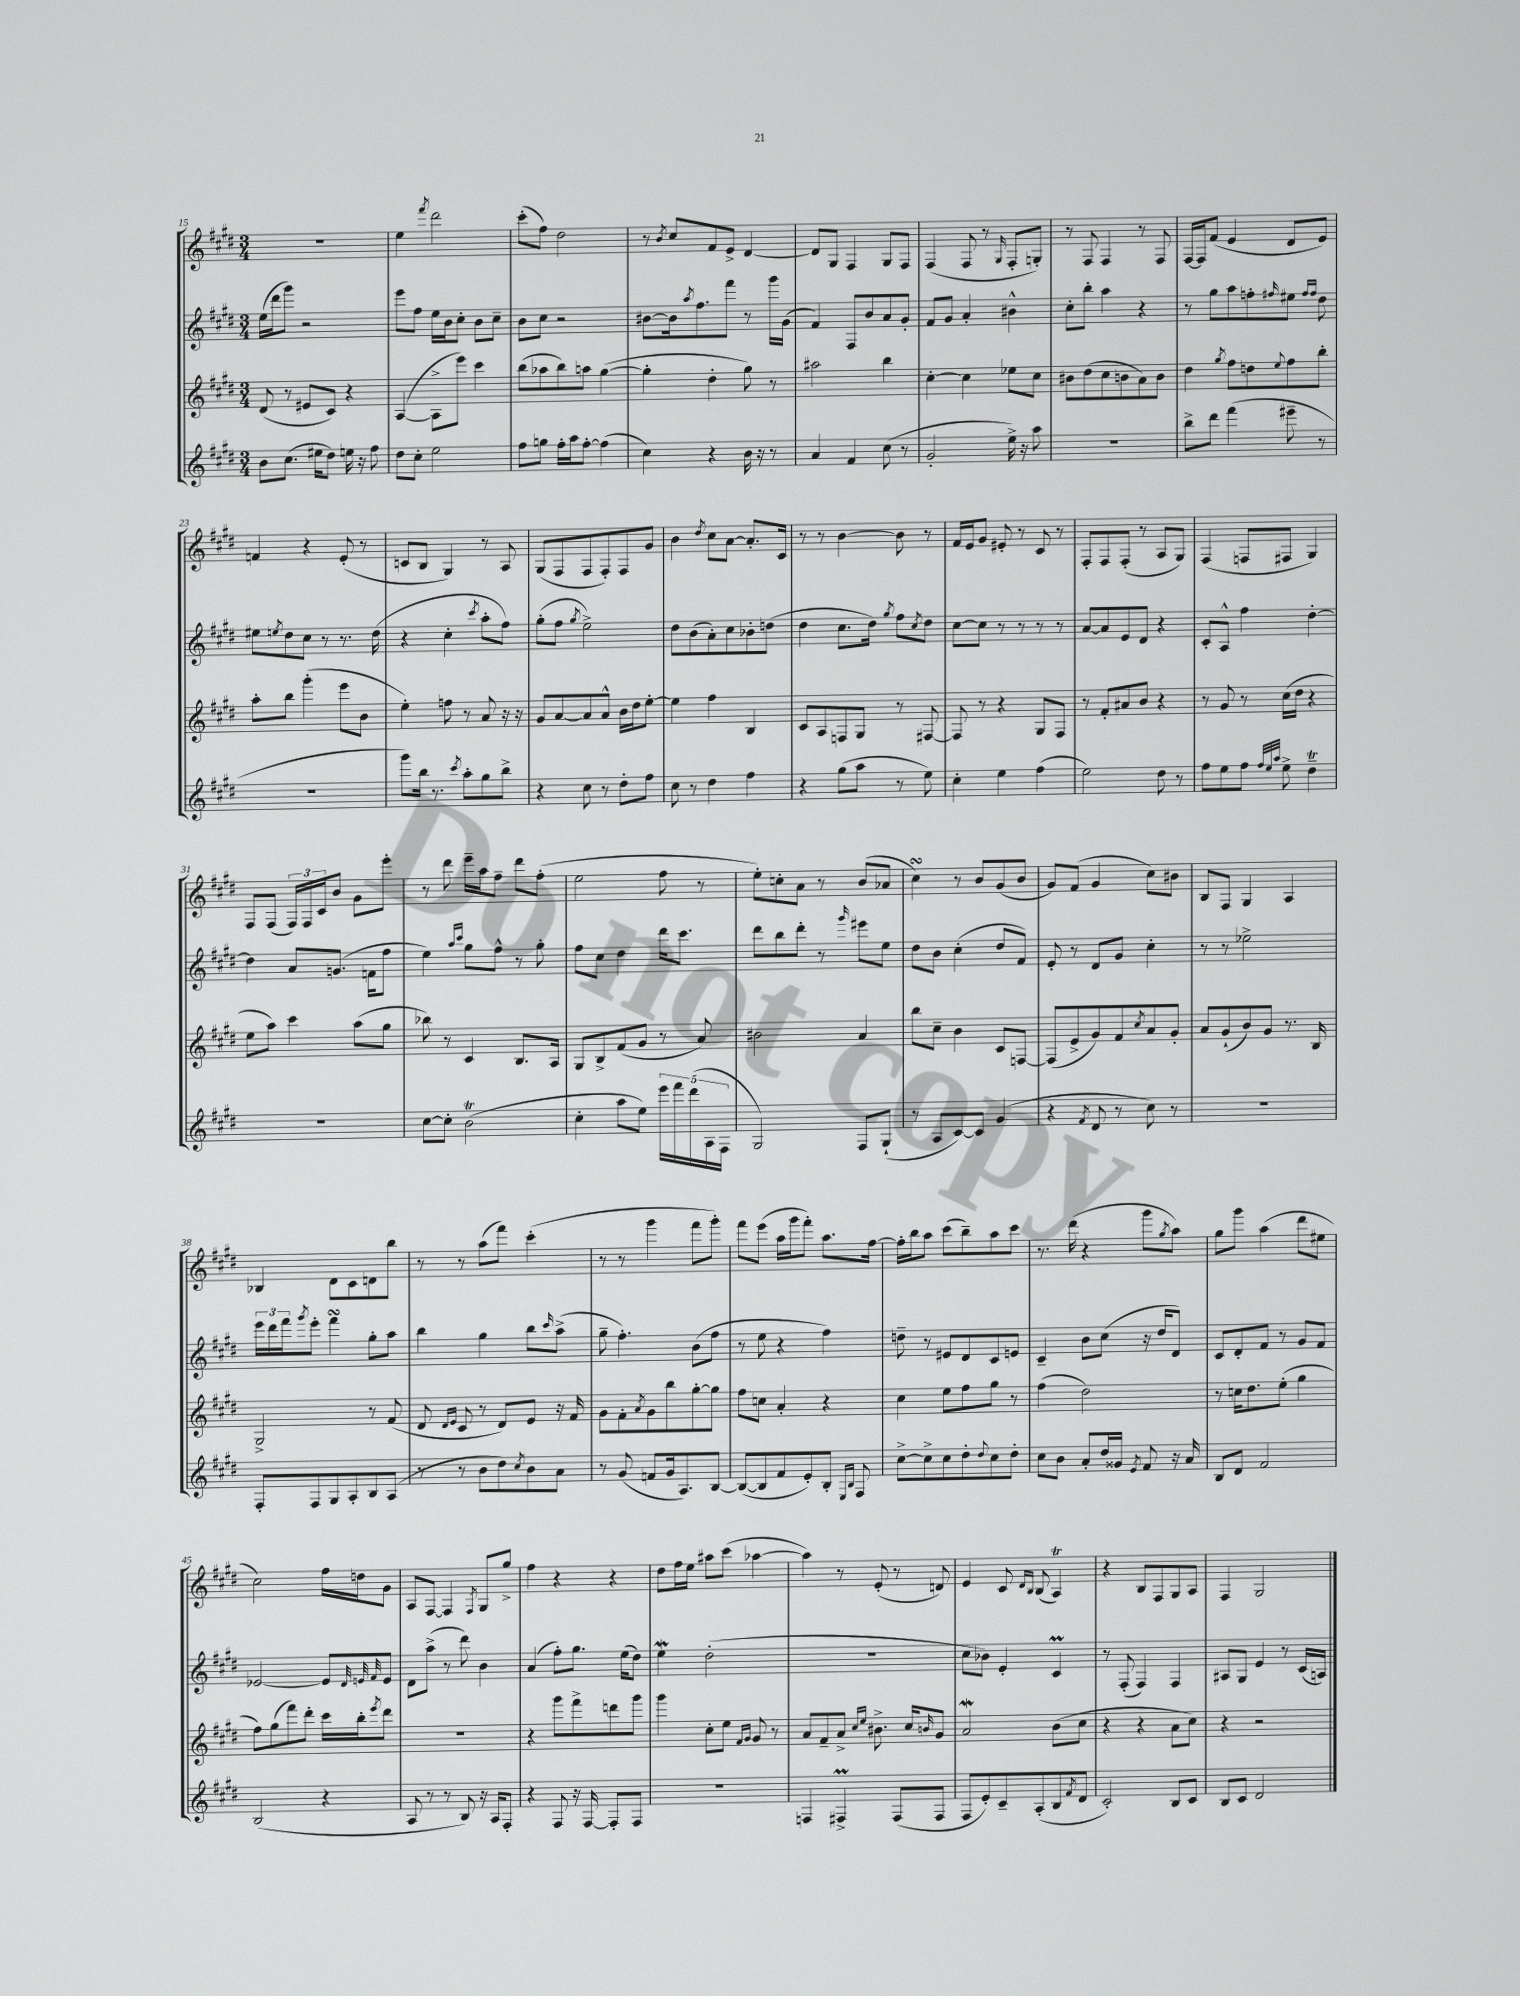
<<
\new StaffGroup <<
\new Staff = "s0" {
    \clef treble \key e \major \numericTimeSignature \time 3/4
    R2. |
    e''4 \acciaccatura { fis'''8 } dis'''2 |
    cis'''8-.( fis''8) dis''2 |
    r8 \acciaccatura { b'8 } cis''8 fis'8 e'8-> dis'4~ |
    dis'8 gis8 fis4 gis8 fis8 |
    fis4( fis8 r8 \grace { gis16 } fis8-. g8-.) |
    r8 fis8 fis4 r8 fis8 |
    fis16~ fis16 fis'8( e'4 dis'8 e'8) |
    f'4 r4 e'8-.( r8 |
    c'8 b8 gis4) r8 a8 |
    gis8( fis8 fis8 fis8-.) fis8 gis'8 |
    b'4 \acciaccatura { dis''8 } cis''8 a'8~ a'8.-. cis'16 |
    r8 r8 b'4~ b'8 r8 |
    fis'16 e'16 gis'8 eis'8-. r8 cis'8 r8 |
    fis8-. fis8 fis8-.( r8 a8 gis8) |
    fis4( f8 fis8 gis4) |
    fis8 fis8( \tuplet 3/2 { fis16) fis16 cis'16 } b'8 gis'8 e'''8-. |
    r8 dis'''8 e'''16-- a''16 fis''8-- dis'''8 fis''8-.( |
    e''2 fis''8 r8 |
    e''8-.) c''8-. a'8 r8 b'8( aes'8 |
    cis''4\turn) r8 b'8 gis'8( b'8 |
    gis'8) fis'8( gis'4 cis''8) bis'8 |
    b8 fis8 gis4 a4 |
    bes4 dis'8 cis'8 d'8 b''8 |
    r8 r8 a''8( fis'''8) cis'''4-.( |
    r8 r8 gis'''4 fis'''8 gis'''8-.) |
    fis'''8 e'''8( a''16 gis'''16 fis'''8-.) a''8. fis''16~ |
    fis''16-. b''16 a''8 cis'''8( b''8--) a''8 cis'''8 |
    r8. dis'''16( r4 gis'''8 \acciaccatura { gis''8 } a''8) |
    gis''8 gis'''8 a''4( dis'''8 eis''8 |
    cis''2) fis''16 d''16 gis'8 |
    a8 fis8~ fis4 \acciaccatura { fis8 } gis8 gis''8-> |
    fis''4 r4 r4 |
    dis''8 fis''16 e''16 ais''8 cis'''8( aes''4~ |
    aes''4) r8 e'8-.( r8 d'8) |
    e'4 cis'8 \grace { dis'16 b16 } b8( a4\trill) |
    r4 b8 fis8 gis8 a8 |
    fis4 gis2 \bar "|." |
}
\new Staff = "s1" {
    \clef treble \key e \major \numericTimeSignature \time 3/4
    e''16( dis'''16 gis'''8) r2 |
    e'''8 fis''8 e''16 b'16 cis''8-. b'8 cis''8-- |
    b'8 cis''8 r2 |
    bis'8~ bis'16 \acciaccatura { a''8 } fis''8. fis'''8 r8 gis'''16 gis'16( |
    fis'4) fis8 b'8 a'8 gis'8-. |
    fis'8 gis'8 a'4-. bis'4-^ |
    cis''8-. b''8-. a''4 r4 |
    r8 gis''8 a''8 f''8-. \grace { fis''16 } eis''8 \grace { fis''16 fis''16 } dis''8 |
    eis''8 \acciaccatura { e''8 } dis''8 cis''8 r8 r8. dis''16( |
    r4 cis''4-. \acciaccatura { cis'''8 } a''8-. fis''8) |
    gis''8-.( fis''8 \acciaccatura { gis''8 } e''2->) |
    dis''8 b'8( a'8-.) cis''8 bes'8-. d''8( |
    dis''4 cis''8. dis''16) \acciaccatura { gis''8 } fis''8 \acciaccatura { cis''8 } dis''8 |
    cis''8~ cis''8 r8 r8 r8 r8 |
    a'8~ a'8 e'8 dis'8 r4 |
    cis'8-. a8-^ fis''4 dis''4~-. |
    dis''4 a'8 g'8.( f'16 fis''8 |
    e''4) \grace { a''16 cis'''16 } gis''8 fis''8-^ r8 gis''8-. |
    fis''8 cis''8 dis''4 dis'''16 cis'''8. |
    dis'''8 b''8 dis'''8-. r8 \grace { gis'''16 } eis'''8 e''8 |
    dis''8 b'8 cis''4-.( dis''8 fis'8) |
    e'8-. r8 dis'8 gis'8 cis''4-. |
    r8 r8 ees''2-> |
    \tuplet 3/2 { e'''16 dis'''16 fis'''16 } \acciaccatura { gis'''8 } e'''8-. fis'''4\turn gis''8-. a''8 |
    b''4 gis''4 b''8 \grace { cis'''16 } a''8->( |
    gis''8-- fis''4.-.) b'8( fis''8 |
    r8 e''8 r4 fis''4) |
    d''8-- r8 eis'8 dis'8 cis'8 e'8 |
    cis'4-- b'8 cis''8( r16 dis''16 dis'8) |
    cis'8 dis'8-. fis'8 r8 gis'8 fis'8 |
    ees'2~ ees'8 \grace { dis'32 e'32 fis'32 } e'8 |
    dis'8 a''8->( r8 dis'''8) b'4 |
    a'4( fis''8-.) gis''8. e''16( dis''8) |
    e''4\mordent dis''2-.( |
    R2. |
    cis''8 bes'8) e'4-. cis'4\prall |
    r8 fis8-.( fis4) fis4 |
    ais8 gis8 e'4 r8 cis'16( a16) \bar "|." |
}
\new Staff = "s2" {
    \clef treble \key e \major \numericTimeSignature \time 3/4
    dis'8( r8 eis'8 cis'8) r4 |
    a4~( a8-> e'''8) cis'''4 |
    b''8( aes''8 b''8) a''8 gis''4~( |
    gis''4-. dis''4-. gis''8) r8 |
    ais''2 b''4 |
    cis''4~-. cis''4 ees''8 cis''8 |
    bis'8 dis''8( cis''8 b'8 a'8) b'8 |
    dis''4 \acciaccatura { gis''8 } fis''8 d''8 \appoggiatura { e''8 } fis''8 b''8-. |
    a''8-. b''8 gis'''4-.( e'''8 b'8 |
    e''4-.) f''8 r8 a'8 r16 r16 |
    gis'8 a'8~ a'8 a'8-^ b'16 dis''16 e''8~-. |
    e''4 fis''4 b4 |
    cis'8 a8 f8 gis8 r8 fis8~ |
    fis8 r8 r4 gis8 fis8 |
    r8 fis'8-. ais'8 b'8 r4 |
    r8 gis'8 r8 cis''16( dis''16 r4 |
    e''8 a''8) cis'''4 a''8( gis''8 |
    bes''8) r8 cis'4 b8. a16 |
    gis8 b8-> fis'8( gis'8 r8 a'8) |
    bis'2 a'4 |
    b''8 cis''8-- b'4 cis'8 f8~ |
    f8( e'8-> gis'8) fis'8 \acciaccatura { cis''8 } a'8 gis'8-. |
    a'8 gis'8-!( b'8) gis'8 r8. b16 |
    gis2-> r8 fis'8( |
    dis'8 \grace { dis'16 e'16 } cis'8 r8 dis'8) e'8 r16 fis'16 |
    gis'8 fis'8-. \acciaccatura { a'8 } gis'8 b''8 gis''8~-. gis''8 |
    fis''8 c''8 a'4-. r4 |
    cis''4 e''8 fis''8 gis''8 r8 |
    fis''4( dis''2) |
    r8 c''16 dis''8. e''8-.( gis''4 |
    fis''8) gis''8( fis'''8) dis'''8-. cis'''16 b''16-. \acciaccatura { e'''8 } dis'''8 |
    R2. |
    r4 gis'''8 fis'''8-> d'''8 gis'''8 |
    gis'''4 cis''8-. e''8 \grace { fis'16 gis'16 } gis'8 r8 |
    a'8 fis'8-- a'8-> \grace { cis''16 e''16 } bis'8.-> cis''16 \grace { b'16 } gis'8 |
    a'2\mordent b'8( cis''8 |
    r4 r4 a'8 cis''8) |
    r4 r2 \bar "|." |
}
\new Staff = "s3" {
    \clef treble \key e \major \numericTimeSignature \time 3/4
    b'8 cis''8.( eis''16 dis''8) e''16 r16 fis''8 |
    dis''8 cis''8-. e''2 |
    fis''8 g''8 fis''16-. a''16 fis''8~-. fis''4( |
    cis''4) r4 b'16 r16 r8 |
    a'4 fis'4 cis''8( r8 |
    gis'2-. e''16->) r16 a''8 |
    R2. |
    b''8-> dis'''8 fis'''4( eis'''8-- r8 |
    R2. |
    gis'''8) b''16 r8. \acciaccatura { cis'''8 } a''8-. gis''8 b''8-> |
    r4 cis''8 r8 dis''8-. fis''8 |
    cis''8 r8 dis''4 fis''4 |
    r4 gis''8( a''8 r8 e''8) |
    cis''4-. e''4 fis''4( |
    e''2) dis''8 r8 |
    fis''8 e''8 fis''8 \grace { fis''32 e''32 a''32 } e''8-> dis''4--\trill |
    R2. |
    cis''8~ cis''8-. b'2\trill( |
    cis''4-. a''8 e''8) \tuplet 5/4 { e'''16 fis'''16 dis'''16( a16 fis16 } |
    gis2) fis8 gis8-!( |
    r8 a8 cis'8~) cis'8 gis'4( |
    r4 \acciaccatura { fis'8 } dis'8 r8 cis''8) r8 |
    R2. |
    fis8-. fis8 gis8 a8-. b8 a8( |
    r8 r8 b'8 dis''8) \acciaccatura { cis''8 } b'8 a'8 |
    r8 gis'8( f'8 gis'16 a8.) b8~ |
    b8~( b8 fis'8 e'8-.) b8-. \grace { e16 b16 } fis8 |
    cis''8~-> cis''8-> cis''8 dis''8-. \appoggiatura { dis''8 } cis''8 dis''8-. |
    cis''8 b'8 a'8-. dis''16 gisis'16 \acciaccatura { e'8 } fis'8 r16 a'16 |
    b8 dis'8 fis'2 |
    b2( r4 |
    a8 r8 r8 b8) r16 a16 fis8-. |
    r4 fis8 r16 fis16~ fis8-. fis8 |
    R2. |
    f4 fis4->\prall fis8( fis8 |
    fis8 e'8-.) cis'8-- a8-.( b8 \acciaccatura { fis'8 } dis'8 |
    cis'2-.) b8 cis'8 |
    b8 cis'8 dis'2 \bar "|." |
}
>>
>>
\layout { \context { \Score currentBarNumber = #15 } }
